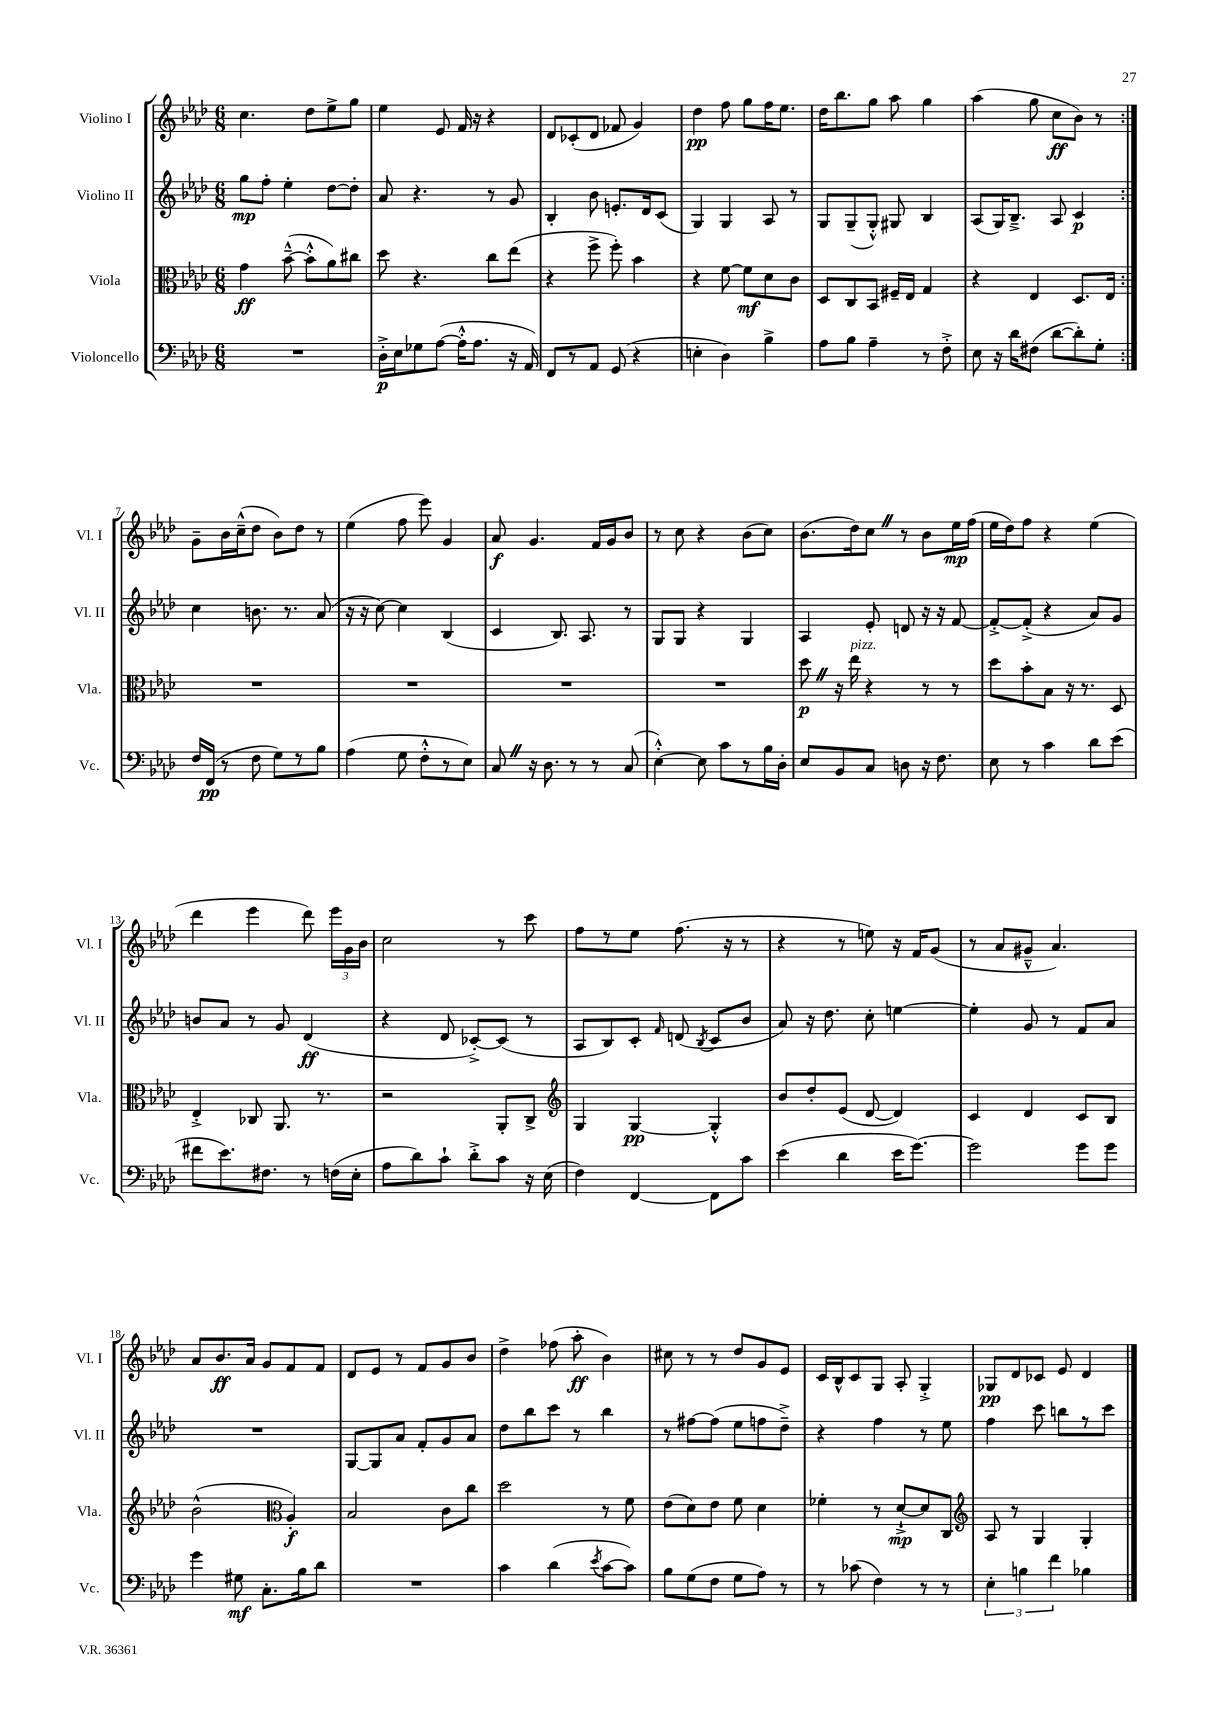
<<
\new StaffGroup <<
\new Staff = "s0" \with { instrumentName = "Violino I" shortInstrumentName = "Vl. I" } {
    \clef treble \key aes \major \numericTimeSignature \time 6/8
    \autoBeamOff \repeat volta 2 { c''4. des''8[ ees''8-> g''8] |
    ees''4 ees'8 f'16 r16 r4 |
    des'8[ ces'8-.( des'8] fes'8 g'4) |
    des''4\pp f''8 g''8[ f''16 ees''8.] |
    des''16[ bes''8. g''8] aes''8 g''4 |
    aes''4( g''8 c''8[\ff bes'8]) r8 | }
    g'8[-- bes'16 c''16---^( des''8] bes'8[) des''8] r8 |
    ees''4( f''8 ees'''8) g'4 |
    aes'8\f g'4. f'16[ g'16 bes'8] |
    r8 c''8 r4 bes'8[( c''8]) |
    bes'8.[( des''16) c''8] \once \override BreathingSign.text = \markup { \musicglyph "scripts.caesura.straight" } \breathe r8 bes'8[ ees''16\mp f''16]( |
    ees''16[ des''16) f''8] r4 ees''4( |
    des'''4 ees'''4 des'''8) \tuplet 3/2 { ees'''16[ g'16 bes'16] } |
    c''2 r8 c'''8 |
    f''8[ r8 ees''8] f''8.( r16 r8 |
    r4 r8 e''8) r16 f'16[ g'8]( |
    r8 aes'8[ gis'8]---^ aes'4.) |
    aes'8[ bes'8.\ff aes'16] g'8[ f'8 f'8] |
    des'8[ ees'8] r8 f'8[ g'8 bes'8] |
    des''4-> fes''8( aes''8-.\ff bes'4) |
    cis''8 r8 r8 des''8[ g'8 ees'8] |
    c'16[ bes16-^ c'8 g8] aes8-. g4-.-> |
    ges8[\pp des'8 ces'8] ees'8 des'4 \bar "|." |
}
\new Staff = "s1" \with { instrumentName = "Violino II" shortInstrumentName = "Vl. II" } {
    \clef treble \key aes \major \numericTimeSignature \time 6/8
    \autoBeamOff \repeat volta 2 { g''8[\mp f''8]-. ees''4-. des''8[~ des''8]-. |
    aes'8 r4. r8 g'8 |
    bes4-. bes'8 e'8.[-. des'16 c'8]( |
    g4) g4 aes8 r8 |
    g8[ g8--( g8]-.-^) gis8 bes4 |
    aes8[( g16) bes8.]---> aes8 c'4\p | }
    c''4 b'8. r8. aes'8( |
    r16 r16 c''8~) c''4 bes4( |
    c'4 bes8.) aes8. r8 |
    g8[ g8] r4 g4 |
    aes4 ees'8-. d'8 r16 r16 f'8~ |
    f'8[~-.-> f'8]-.->( r4 aes'8[) g'8] |
    b'8[ aes'8] r8 g'8 des'4\ff( |
    r4 des'8 ces'8[~-.->) ces'8]( r8 |
    aes8[ bes8) c'8]-. \grace { f'16 } d'8( \acciaccatura { bes8 } c'8[ bes'8] |
    aes'8) r16 des''8. c''8-. e''4~ |
    e''4-. g'8 r8 f'8[ aes'8] |
    R2. |
    g8[~ g8 aes'8] f'8[-. g'8 aes'8] |
    des''8[ bes''8 c'''8] r8 bes''4 |
    r8 fis''8[~ fis''8]( ees''8[ f''8 des''8]--->) |
    r4 f''4 r8 ees''8 |
    f''4 c'''8 b''8[ r8 c'''8] \bar "|." |
}
\new Staff = "s2" \with { instrumentName = "Viola" shortInstrumentName = "Vla." } {
    \clef alto \key aes \major \numericTimeSignature \time 6/8
    \autoBeamOff \repeat volta 2 { g'4\ff bes'8~---^( bes'8[-.-^ aes'8) cis''8] |
    des''8 r4. c''8[ ees''8]( |
    r4 f''8-> f''8-.) bes'4 |
    r4 f'8~ f'8[\mf des'8 c'8] |
    des8[ c8 bes,8] fis16[-- ees16] g4 |
    r4 ees4 des8.[ ees16] | }
    R2. |
    R2. |
    R2. |
    R2. |
    des''8\p \once \override BreathingSign.text = \markup { \musicglyph "scripts.caesura.straight" } \breathe r16 ees''16^\markup { \italic "pizz." } r4 r8 r8 |
    des''8[ bes'8-. bes8] r16 r8. des8 |
    ees4-.-> ces8 aes,8. r8. |
    r2 aes,8[-. c8]-> |
    \clef treble g4 g4~\pp g4-.-^ |
    bes'8[ des''8-. ees'8]( des'8~ des'4) |
    c'4 des'4 c'8[ bes8] |
    bes'2-^( \clef alto aes4-.\f) |
    bes2 c'8[ c''8] |
    des''2 r8 f'8 |
    ees'8[( des'8) ees'8] f'8 des'4 |
    fes'4-. r8 des'8[~-!->\mp des'8 c8] |
    \clef treble aes8 r8 g4 g4-. \bar "|." |
}
\new Staff = "s3" \with { instrumentName = "Violoncello" shortInstrumentName = "Vc." } {
    \clef bass \key aes \major \numericTimeSignature \time 6/8
    \autoBeamOff \repeat volta 2 { R2. |
    des16[-.->\p ees16 ges8 aes8]~( aes16[-.-^ aes8.] r16 aes,16) |
    f,8[ r8 aes,8] g,8( r4 |
    e4-. des4) bes4-> |
    aes8[ bes8] aes4-- r8 f8-.-> |
    ees8 r16 des'16[ fis8]( des'8[~ des'8-.) g8]-. | }
    f16[ f,16]\pp( r8 f8 g8[) r8 bes8] |
    aes4( g8 f8[-.-^ r8 ees8]) |
    c8 \once \override BreathingSign.text = \markup { \musicglyph "scripts.caesura.straight" } \breathe r16 des8. r8 r8 c8( |
    ees4~-.-^) ees8 c'8[ r8 bes16 des16]-. |
    ees8[ bes,8 c8] d8 r16 f8. |
    ees8 r8 c'4 des'8[ ees'8]( |
    fis'8[ ees'8.) fis8.] r8 f16[( ees16]-. |
    aes8[ des'8) c'8]-! des'8[-.-> c'8] r16 ees16( |
    f4) f,4~ f,8[ c'8] |
    ees'4( des'4 ees'16[ g'8.]~) |
    g'2 g'8[ g'8] |
    g'4 gis8\mf c8.[-. bes16 des'8] |
    R2. |
    c'4 des'4( \acciaccatura { ees'8 } c'8[~ c'8]) |
    bes8[ g8( f8] g8[ aes8]) r8 |
    r8 ces'8( f4) r8 r8 |
    \tuplet 3/2 { ees4-. b4 f'4 } bes4 \bar "|." |
}
>>
>>
